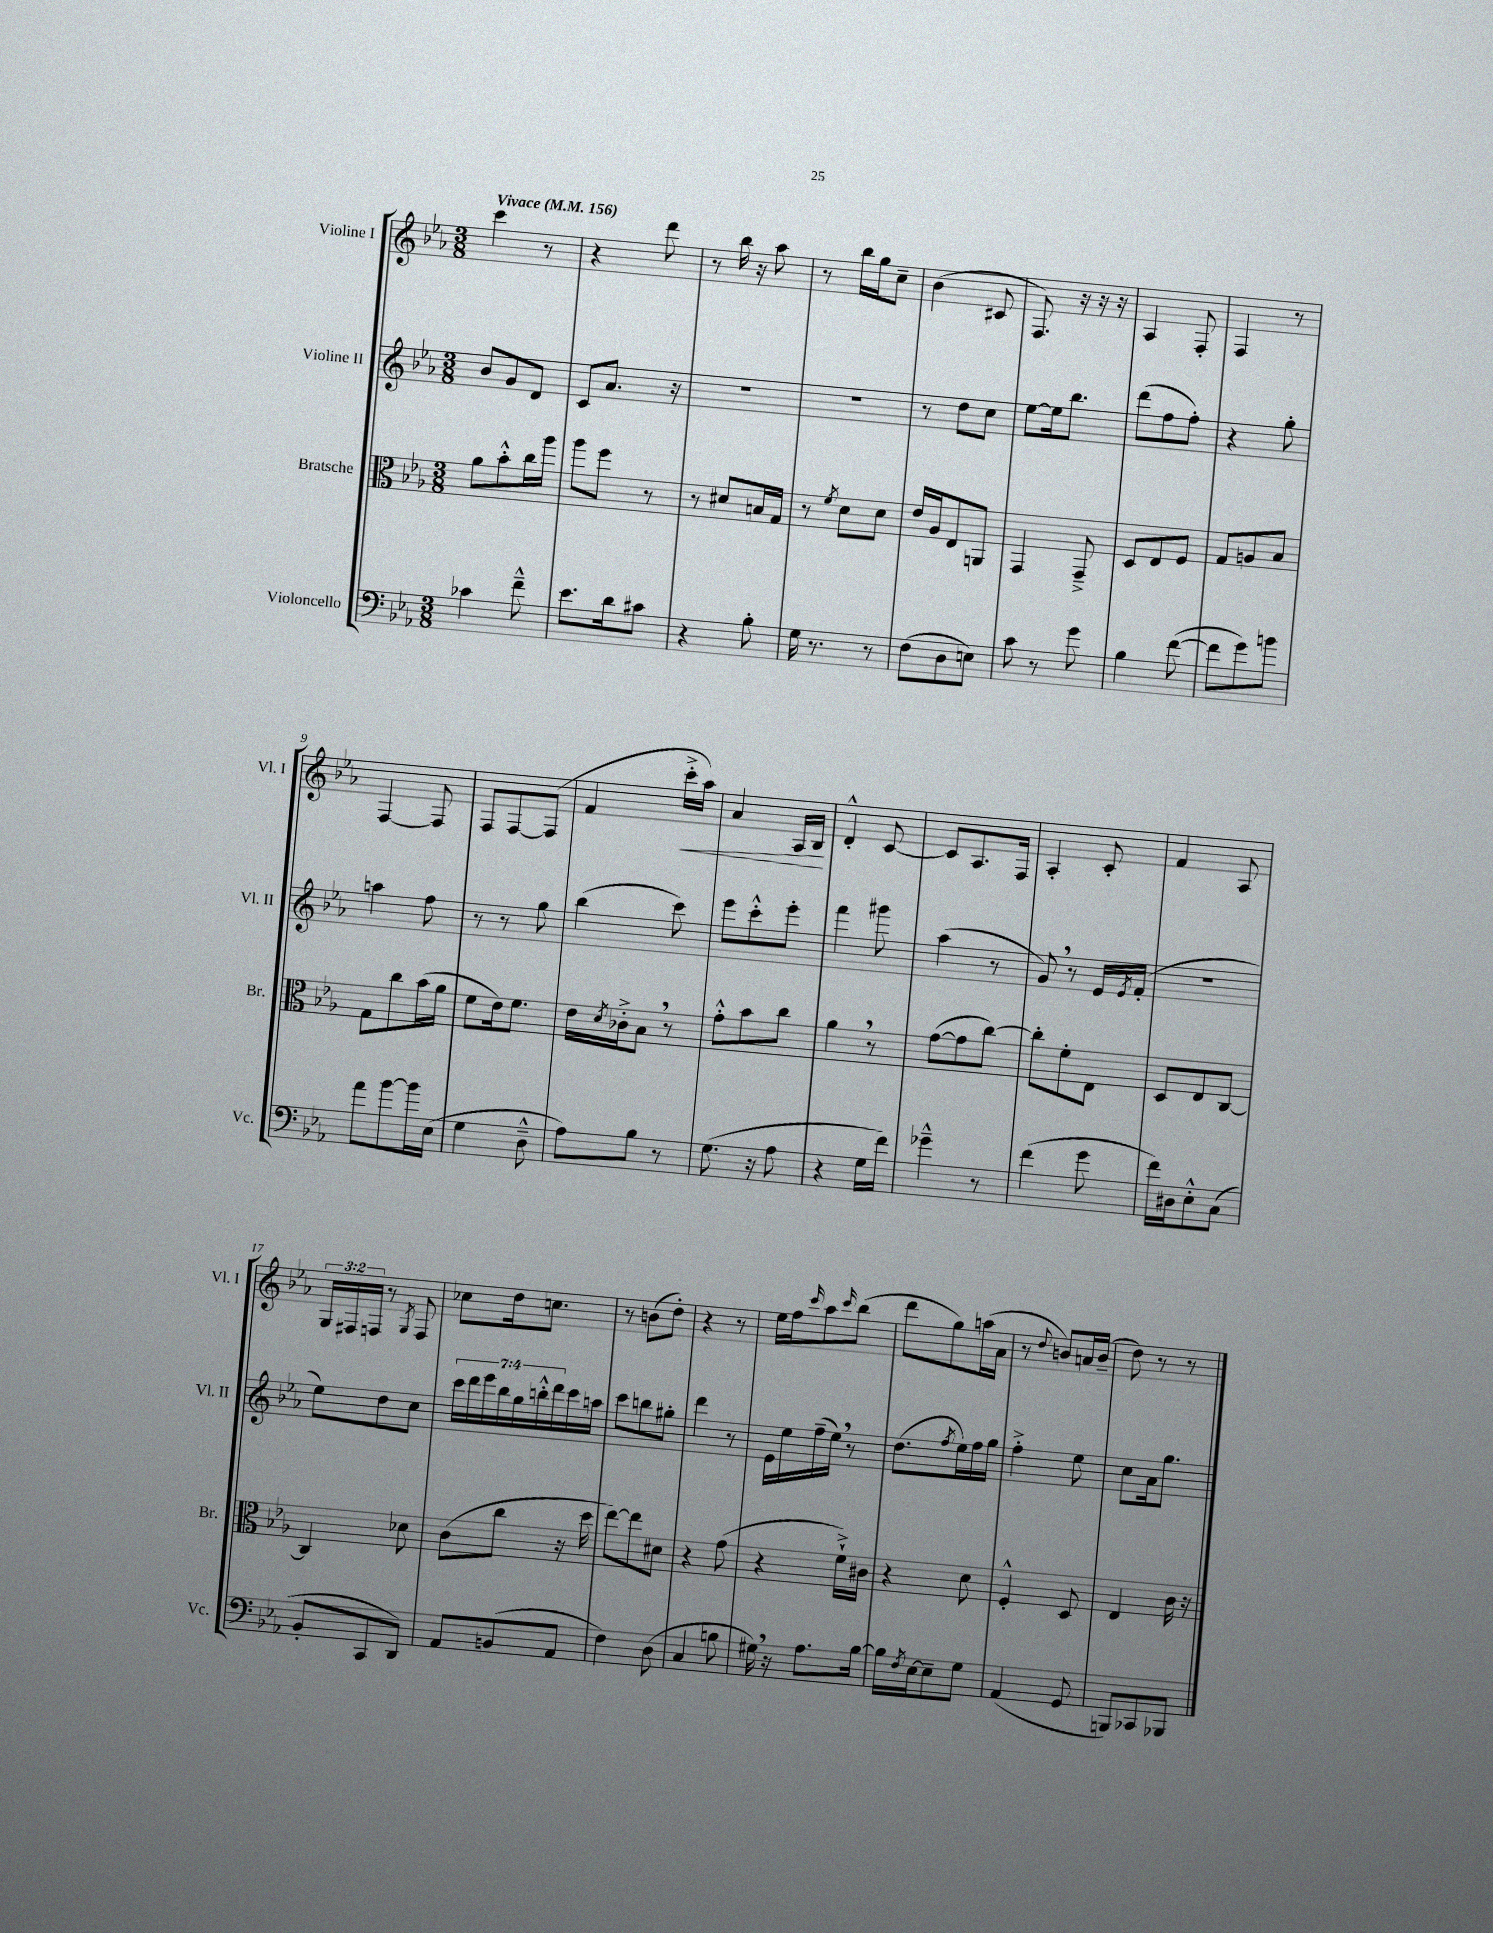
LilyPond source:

<<
\new StaffGroup <<
\new Staff = "s0" \with { instrumentName = "Violine I" shortInstrumentName = "Vl. I" } {
    \clef treble \key ees \major \numericTimeSignature \time 3/8 \override Staff.TupletNumber.text = #tuplet-number::calc-fraction-text \tempo "Vivace" 4 = 156
    c'''4 r8 |
    r4 d'''8 |
    r8 bes''16 r16 aes''8 |
    r8 bes''16 g''16 c''8-- |
    bes'4( cis'8 |
    f8.) r16 r16 r16 |
    aes4 f8-. |
    f4 r8 |
    f4~ f8 |
    f8 f8~ f8( |
    f'4 c'''16-.->\< aes''16) |
    aes'4 aes16 bes16\! |
    d'4-.-^ c'8~ |
    c'8 aes8. f16 |
    aes4-. c'8-. |
    f'4 aes8 |
    \tuplet 3/2 { g16 fis16 f16 } r8 \acciaccatura { g8 } f8 |
    ces''8 d''16 c''8. |
    r8 b'8( d''8-.) |
    r4 r8 |
    ees''16 f''16 \grace { c'''16 } aes''8 \grace { c'''16 } bes''8( |
    d'''8 g''8) a''16( aes'16 |
    r8 \appoggiatura { d''8 } b'8) a'16 b'16--( |
    d''8) r8 r8 \bar "|." |
}
\new Staff = "s1" \with { instrumentName = "Violine II" shortInstrumentName = "Vl. II" } {
    \clef treble \key ees \major \numericTimeSignature \time 3/8 \override Staff.TupletNumber.text = #tuplet-number::calc-fraction-text
    bes'8 g'8 d'8 |
    c'8 aes'8. r16 |
    R4. |
    R4. |
    r8 d''8 c''8 |
    ees''8~ ees''16 bes''8. |
    d'''8( f''8 f''8-.) |
    r4 g''8-. |
    a''4 f''8 |
    r8 r8 g''8 |
    bes''4( c'''8) |
    ees'''8 c'''8-.-^ ees'''8-. |
    f'''4 gis'''8 |
    aes''4( r8 |
    g'8) \breathe r8 ees'16 \acciaccatura { ees'8 } f'16-.( |
    r4. |
    ees''8) d''8 c''8 |
    \tuplet 7/4 { c'''16 d'''16 ees'''16 bes''16 g''16 b''16-.-^ d'''16 } c'''16 a''16 |
    c'''8 b''8 gis''8-. |
    d'''4 r8 |
    ees'16 ees''16 f''16--( ees''16) \breathe r8 |
    d''8.( \acciaccatura { f''8 } ees''16) f''16 g''16 |
    f''4-.-> ees''8 |
    c''8 aes'16 g''8. \bar "|." |
}
\new Staff = "s2" \with { instrumentName = "Bratsche" shortInstrumentName = "Br." } {
    \clef alto \key ees \major \numericTimeSignature \time 3/8
    aes'8 bes'8-.-^ c''16 aes''16 |
    aes''8 f''8 r8 |
    r8 dis'8 b16 g16 |
    r8 \acciaccatura { f'8 } d'8 d'8 |
    ees'16 aes16 ees8 a,8 |
    g,4 g,8---> |
    d8 ees8 f8 |
    g8 a8 bes8 |
    g8 c''8 bes'16( aes'16 |
    f'8 ees'16) f'8. |
    ees'16 \acciaccatura { d'8 } ces'16-.-> bes8 \breathe r8 |
    g'8-.-^ bes'8 c''8 |
    aes'4 \breathe r8 |
    g'8~( g'8 c''8~) |
    c''8-. f'8-. ees8 |
    d8 ees8 c8~ |
    c4 des'8 |
    c'8( c''8 r16 d''16 |
    ees''8~) ees''8 dis'8 |
    r4 g'8( |
    r4 f'16-!->) cis'16 |
    r4 d'8 |
    f4-.-^ d8 |
    ees4 c'16 r16 \bar "|." |
}
\new Staff = "s3" \with { instrumentName = "Violoncello" shortInstrumentName = "Vc." } {
    \clef bass \key ees \major \numericTimeSignature \time 3/8
    ces'4 f'8---^ |
    ees'8. d'16 cis'8 |
    r4 bes8-. |
    g16 r8. r8 |
    f8( d8 e8) |
    c'8 r8 g'8 |
    bes4 f'8~( |
    f'8 g'8) b'8 |
    aes'8 bes'8~ bes'16 ees16( |
    g4 d8---^ |
    aes8) bes8 r8 |
    g8.( r16 aes8 |
    r4 g16 f'16) |
    ges'4---^ r8 |
    f'4( g'8 |
    f'16) dis16 ees8-.-^ c8( |
    bes,8-. c,8 d,8) |
    aes,8 b,8( aes,8 |
    f4) d8( |
    c4 b8 |
    gis16) \breathe r16 aes8. bes16~ |
    bes16 \acciaccatura { f8 } ees16~ ees8-- g8 |
    aes,4( g,8 |
    b,,8) ces,8 bes,,8 \bar "|." |
}
>>
>>
